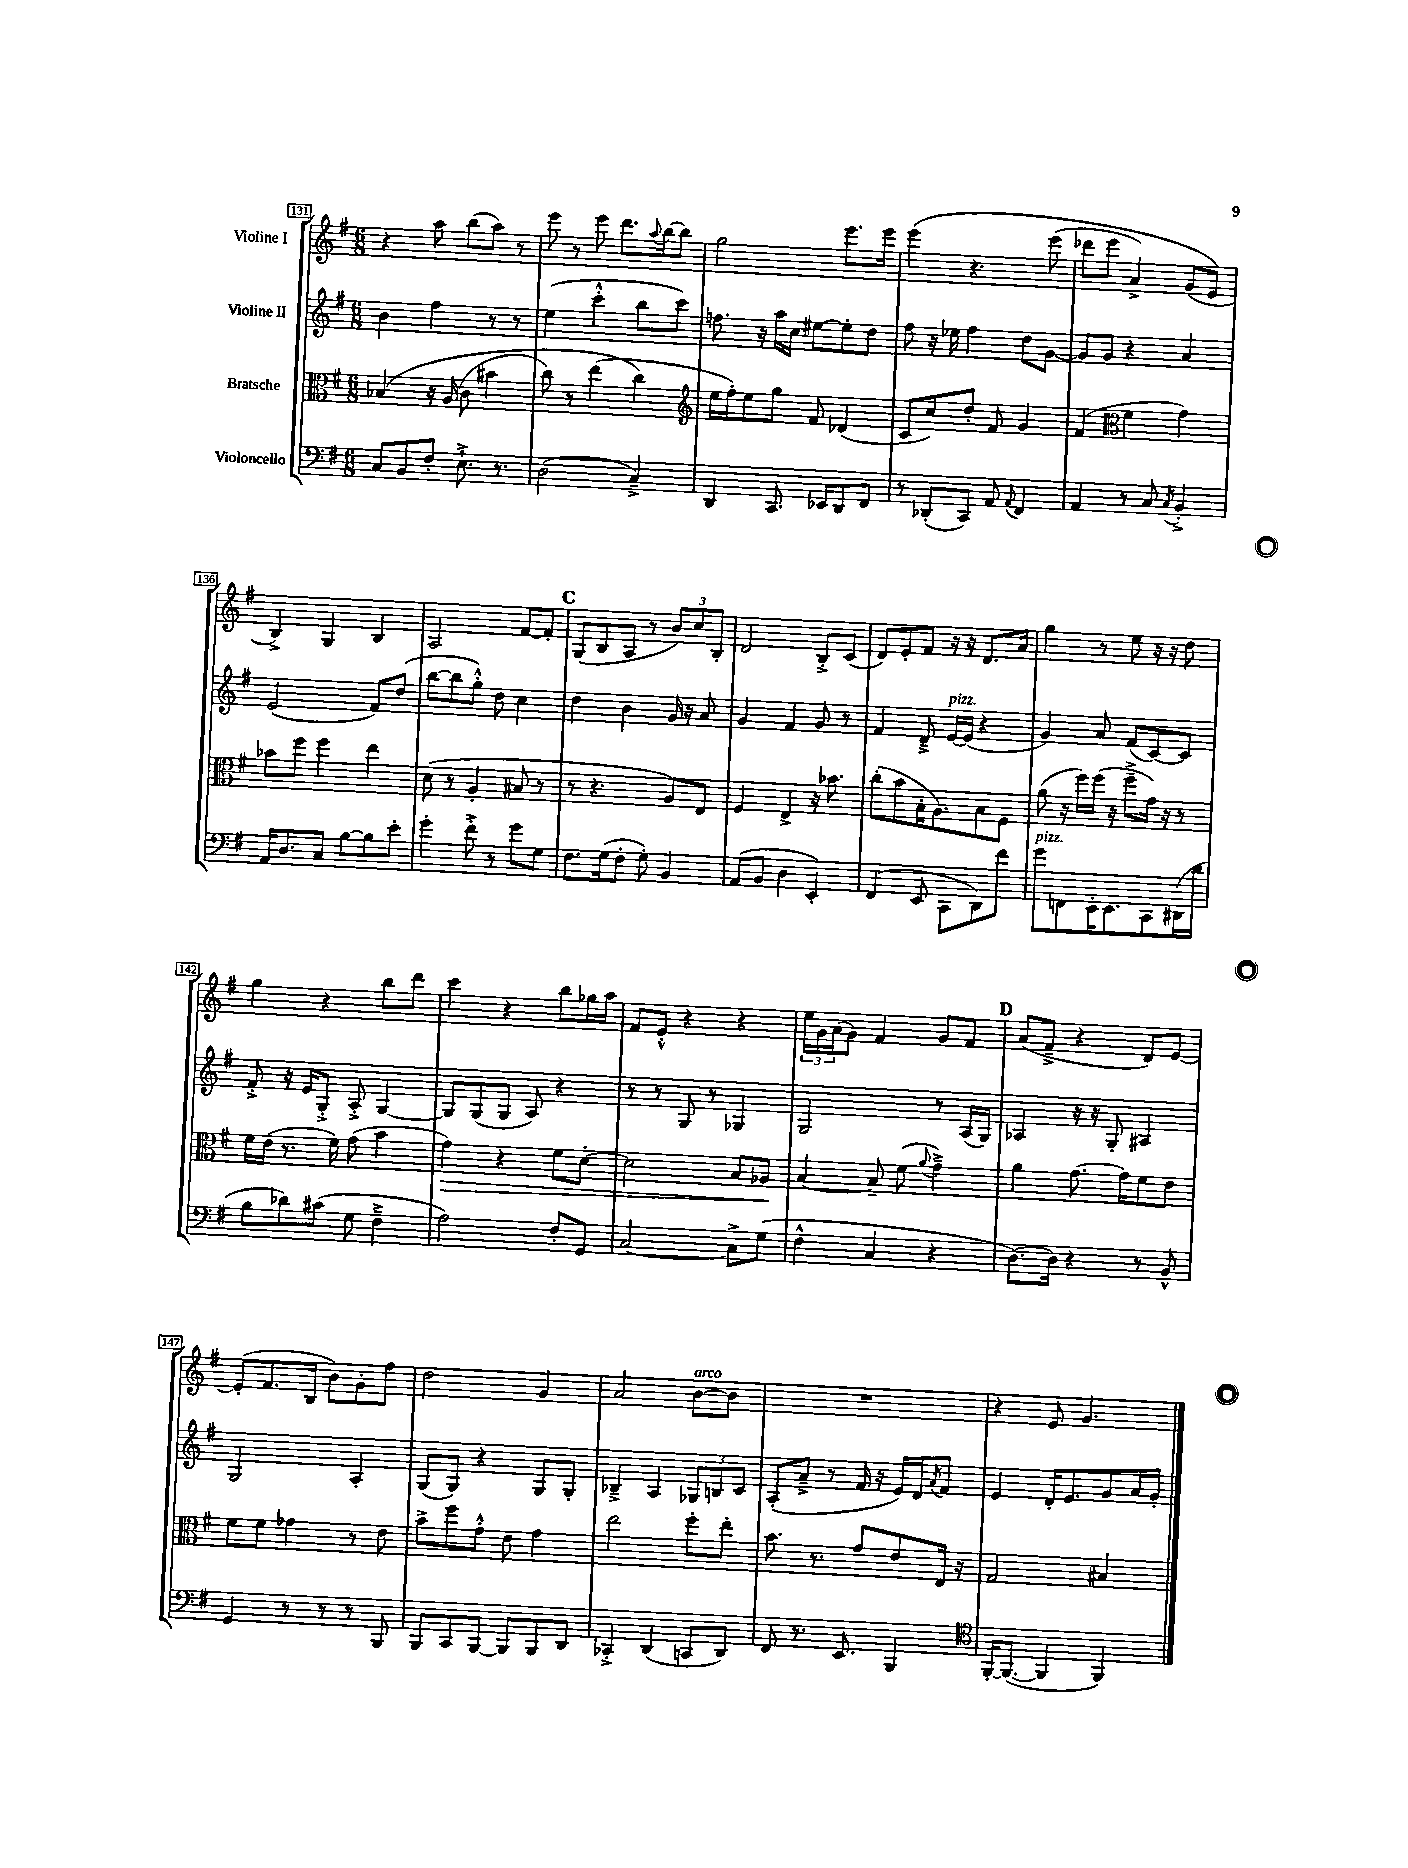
<<
\new StaffGroup <<
\new Staff = "s0" \with { instrumentName = "Violine I" } {
    \clef treble \key g \major \numericTimeSignature \time 6/8
    r4 a''8 b''8( a''8) r8 |
    e'''8 r8 e'''8 d'''8. \appoggiatura { a''8 } b''16~ b''8 |
    g''2 e'''8. e'''16 |
    e'''4\( r4. e'''8( |
    des'''8 e'''8 a'4->) g'8( e'8\) |
    b4->) g4 b4 |
    a2 fis'8~ fis'8-. |
    \mark \markup { \bold "C" } g8( b8 a8 r8 \tuplet 3/2 { b'8) c''8 b8-. } |
    d'2 b8-.-> c'8( |
    d'8) e'8-. fis'8 r16 r16 d'8. a'16 |
    g''4 r8 e''8 r16 r16 d''8 |
    g''4 r4 b''8 d'''8 |
    c'''4 r4 b''8 ges''16 a''16 |
    fis'8 e'8-.-^ r4 r4 |
    \tuplet 3/2 { e''16 g'16 a'16( } g'8) fis'4 g'8 fis'8 |
    \mark \markup { \bold "D" } a'8( fis'8---> r4 d'8) e'8~ |
    e'8-.( fis'8. b16 b'8) g'8-. fis''8 |
    d''2 g'4 |
    a'2 b'8~^\markup { \italic "arco" } b'8 |
    R2. |
    r4 e'8 g'4. \bar "|." |
}
\new Staff = "s1" \with { instrumentName = "Violine II" } {
    \clef treble \key g \major \numericTimeSignature \time 6/8
    b'4 fis''4 r8 r8 |
    e''4( c'''4-.-^ b''8 c'''8) |
    f''8. r16 a''16 c''16 eis''8~ eis''8-. d''8 |
    fis''8 r16 ees''16 fis''4 d''8 g'8~ |
    g'8 g'8 r4 a'4 |
    e'2( fis'8) d''8( |
    b''8~ b''8 g''8-.-^) d''8 c''4 |
    \mark \markup { \bold "C" } d''4 b'4 g'16 r16 a'8 |
    g'4 fis'4 g'8 r8 |
    fis'4 d'8---> e'16~^\markup { \italic "pizz." } e'16( r4 |
    g'4) a'8 fis'8( c'8~) c'8 |
    fis'8-.-> r16 e'16 g8-.-> a8-.-> g4~ |
    g8 g8( g8 a8) r4 |
    r8 r8 g8 r8 ges4 |
    g2 r8 a16( g16) |
    \mark \markup { \bold "D" } aes4 r16 r16 g8-. ais4 |
    g2 a4-. |
    g8( g8) r4 g8 g8-. |
    bes4---> a4 \tuplet 3/2 { ges8 b8 c'8 } |
    a8-.( a'8---> r8 fis'16 r16 e'16) d'16 \acciaccatura { a'8 } fis'8 |
    e'4 d'16-. e'8. g'8 a'16 g'16-. \bar "|." |
}
\new Staff = "s2" \with { instrumentName = "Bratsche" } {
    \clef alto \key g \major \numericTimeSignature \time 6/8
    bes4\( r16 a16( c'8 bis'4 |
    c''8) r8 e''4( c''4\) |
    \clef treble e''16 fis''16-.) e''8 g''8 fis'8 des'4( |
    c'8 c''8) d''8-. fis'8 g'4 |
    fis'4( \clef alto fis'4 g'4) |
    bes'8 fis''8 fis''4 e''4 |
    d'8( r8 a4-. bis8 r8 |
    \mark \markup { \bold "C" } r8 r4. a8) e8 |
    fis4 e4-> r16 bes'8. |
    c''8-.( b'8 b16-. a8.) b8 fis8 |
    a'8( r16 fis''16) fis''16( r16 fis''8---> g'16) r16 r8 |
    fis'16 e'16( r8. fis'16) g'8( b'4 |
    g'4\>) r4 fis'8 d'8~-. |
    d'2 b8 aes8\! |
    b4~ b8-- fis'8( \appoggiatura { a'8 } g'4--->) |
    \mark \markup { \bold "D" } a'4 g'8.~ g'16 fis'8 e'8 |
    fis'8 fis'8 ges'4 r8 e'8 |
    b'8-> fis''8 g'8-.-^ e'8 g'4 |
    e''2 fis''8-. e''8-. |
    b'8. r8. g'8 e'8 e16 r16 |
    g2 bis4 \bar "|." |
}
\new Staff = "s3" \with { instrumentName = "Violoncello" } {
    \clef bass \key g \major \numericTimeSignature \time 6/8
    c8 b,8 fis8-. e8.-!-> r8. |
    d2( c4--->) |
    d,4 c,8. ees,16 d,8 fis,8 |
    r8 des,8-.( c,8) a,8 \appoggiatura { a,8 } fis,4 |
    a,4 r8 c8 \acciaccatura { c8 } b,4-.-> |
    a,16 d8. c8 b8~ b8 e'8-. |
    g'4-. fis'8-.-> r8 g'8 g8 |
    \mark \markup { \bold "C" } fis8. g16( fis8-. g8-.) b,4 |
    a,8( b,8 d4 e,4-.) |
    fis,4( e,8 c,8 d,8) fis'8 |
    g'8^\markup { \italic "pizz." } f,8 e,16-. e,8. c,8 dis,16( d'16 |
    b8 des'8) cis'8( g8 fis4---> |
    a2) fis8-. g,8 |
    c2~ c8-> g8( |
    fis4-^ c4 r4 |
    \mark \markup { \bold "D" } d8.~) d16 r4 r8 b,8-^ |
    g,4 r8 r8 r8 b,,8 |
    b,,8 c,8 b,,8~ b,,8 b,,8 d,8 |
    ces,4-.-> d,4( c,8 d,8) |
    fis,8 r8. e,8. b,,4 |
    \clef tenor fis,16~-. fis,8.~( fis,4 fis,4) \bar "|." |
}
>>
>>
\layout { \context { \Score currentBarNumber = #131 \override BarNumber.stencil = #(make-stencil-boxer 0.1 0.3 ly:text-interface::print) } }
